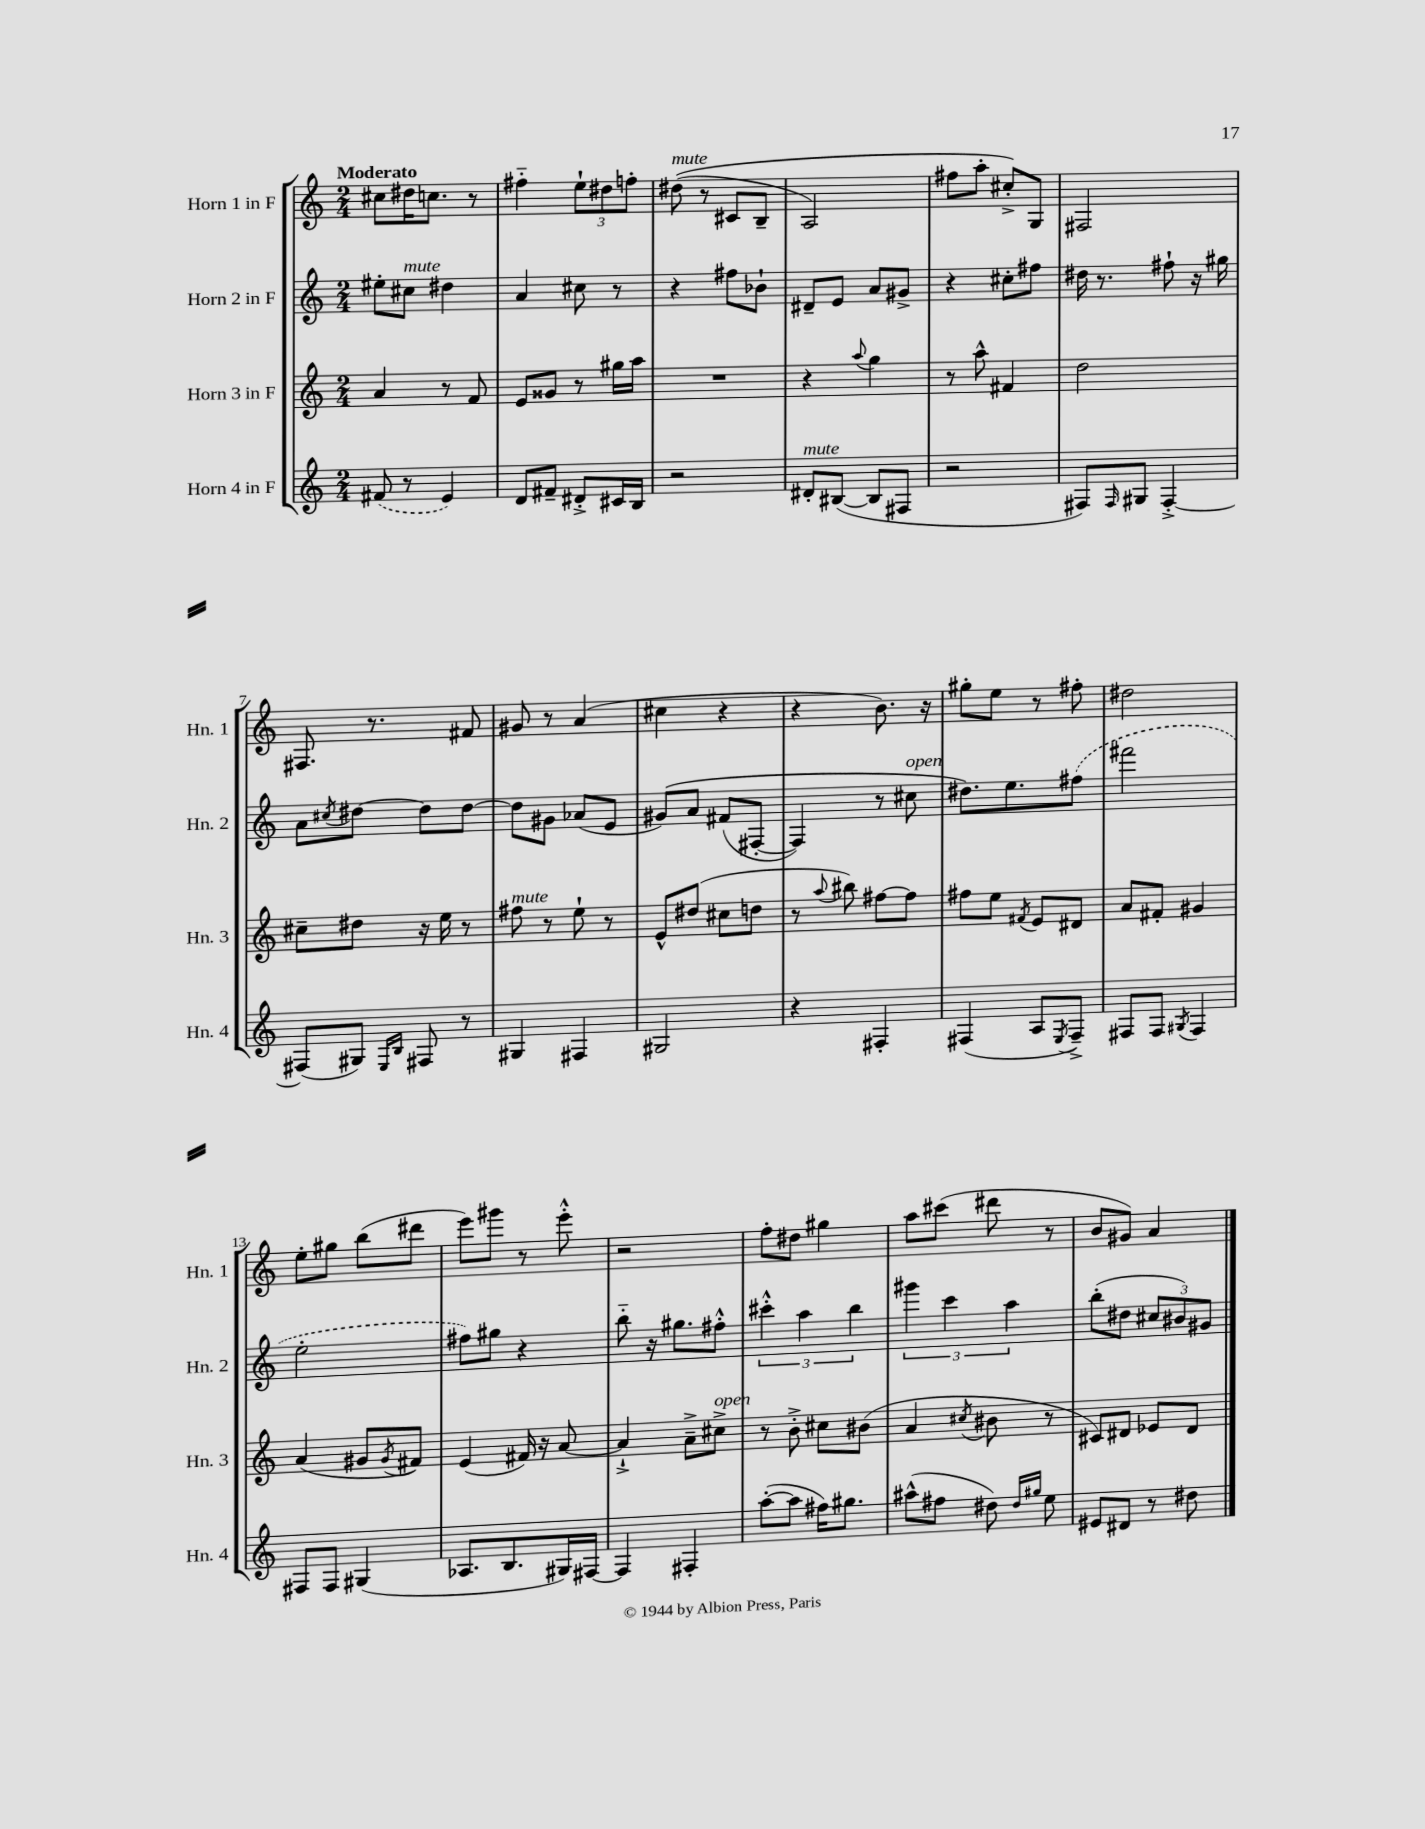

**kern	**kern	**kern	**kern
*staff4	*staff3	*staff2	*staff1
*clefG2	*clefG2	*clefG2	*clefG2
*k[]	*k[]	*k[]	*k[]
*M2/4	*M2/4	*M2/4	*M2/4
(8f#	4a	8ee#'	8cc#
8r	.	8cc#	16dd#
.	.	.	8.cc
4e)	8r	4dd#	.
.	8f	.	8r
=	=	=	=
8d	8e	4a	4ff#'~
8f#~	8g##	.	.
8d#'^	8r	8cc#	12ee`
.	.	.	12dd#
16c#	16gg#	8r	.
.	.	.	12ff'
16B	16aa	.	.
=	=	=	=
2r	2r	4r	&((8dd#
.	.	.	8r
.	.	8ff#	8c#
.	.	8b-`	8B~
=	=	=	=
8d#'	4r	8d#~	2A)
([8B#	.	8e	.
.	8qqaa	.	.
8B#]	4gg	8a	.
8F#	.	8g#^	.
=	=	=	=
2r	8r	4r	8ff#
.	8aa^^	.	8aa'
.	4f#	8cc#'	8cc#'^&)
.	.	8ff#	8G
=	=	=	=
8F#)	2dd	16dd#	2F#
.	.	8.r	.
16qqF#	.	.	.
8G#	.	.	.
[4F#'^	.	8ff#`	.
.	.	16r	.
.	.	16gg#	.
=	=	=	=
(8F#]	8cc#~	8a	8.F#
.	.	8qcc#	.
8G#)	8dd#	[8dd#	.
.	.	.	8.r
16qqE	.	.	.
16qqB	.	.	.
8F#	16r	8dd#]	.
.	16ee	.	.
8r	8r	[8dd#	8f#
=	=	=	=
4G#	8ff#	8dd#]	8g#
.	8r	8g#	8r
4F#	8ee`	(8a-	(4a
.	8r	8e	.
=	=	=	=
2G#	8e^^	&(8g#)	4cc#
.	(8dd#	8a	.
.	8cc#	(8f#	4r
.	8dd	[8F#'	.
=	=	=	=
4r	8r	4F#])	4r
.	8qqaa	.	.
.	8bb#)	.	.
4F#'	[8ff#	8r	8.b)
.	8ff#]	8cc#	.
.	.	.	16r
=	=	=	=
(4F#	8ff#	8.dd#&)	8gg#'
.	8ee	.	8ee
.	.	8.ee	.
.	8qf#	.	.
8A	8e	.	8r
8qE	.	.	.
8F#~^)	8d#	(8ff#	8ff#'
=	=	=	=
8F#	8a	2fff#	2dd#
8F#	8f#'	.	.
8qG#	.	.	.
4F#	4g#	.	.
=	=	=	=
8F#	(4a	2ee'	8ee'
8F#	.	.	8gg#
(4G#	8g#	.	(8bb
.	8qg#	.	.
.	8f#)	.	8ddd#
=	=	=	=
8.A-	(4e	8ff#)	8eee)
.	.	8gg#	8ggg#
8.B	.	.	.
.	16f#)	4r	8r
.	16r	.	.
16G#)	[8a	.	8eee'^^
[16F#	.	.	.
=	=	=	=
4F#]	4a`^]	8bb'~	2r
.	.	16r	.
.	.	8.gg#	.
4F#'	8a~^	.	.
.	8cc#^	8ff#'^^	.
=	=	=	=
([8aa'	8r	6ccc#'^^	8ff'
8aa]	8b'^	.	8dd#
.	.	6aa	.
16ff#)	8cc#	.	4gg#
8.gg#	.	.	.
.	.	6bb	.
.	(8b#	.	.
=	=	=	=
(8aa#^^	4a	6ggg#	8aa
8ff#	.	.	(8ccc#
.	.	6ccc	.
.	8qcc#	.	.
8dd#)	8b#	.	8ddd#
.	.	6aa	.
16qqdd#	.	.	.
16qqgg#	.	.	.
8ee	8r	.	8r
=	=	=	=
8e#	8c#)	(8bb'	8b
8d#	8d#	8dd#	8g#)
8r	8e-	12cc#	4a
.	.	12b#)	.
8dd#	8d#	.	.
.	.	12g#	.
==	==	==	==
*-	*-	*-	*-
